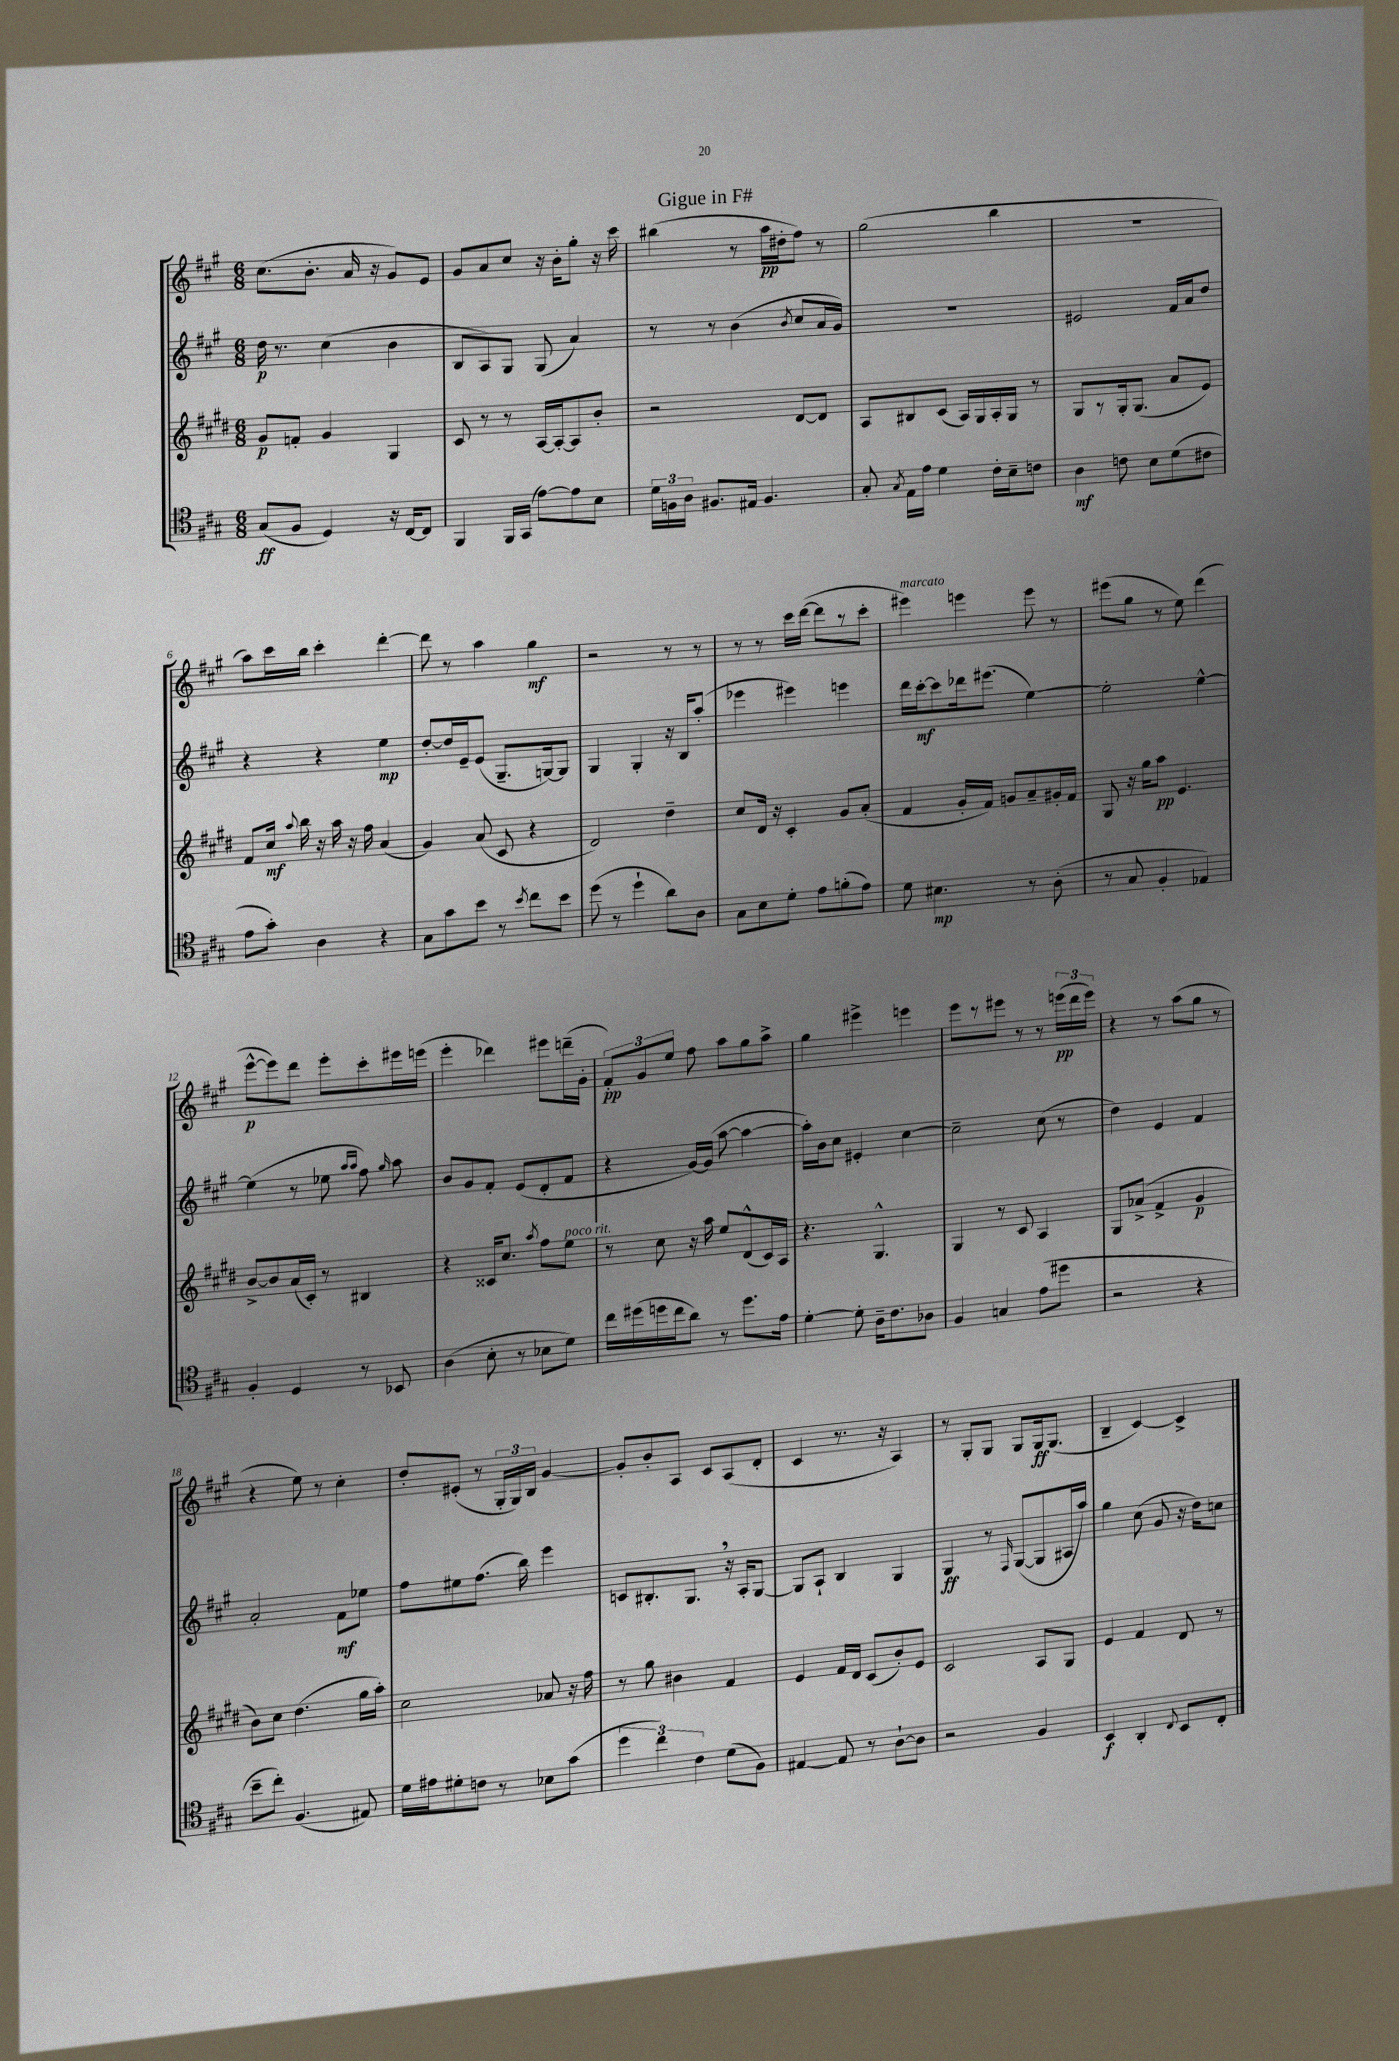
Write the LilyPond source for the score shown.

\header { title = "Gigue in F#" }
<<
\new StaffGroup <<
\new Staff = "s0" {
    \clef treble \key a \major \numericTimeSignature \time 6/8
    \autoBeamOff cis''8.[( b'8.]-. a'16 r16 gis'8[) e'8] |
    gis'8[ a'8 cis''8] r16 b'16[-. gis''8]-. r16 cis'''16 |
    bis''4( r8 a''16[\pp dis''16-. fis''8]) r8 |
    gis''2( b''4 |
    R2. |
    a''8[) cis'''16 b''16] cis'''4-. d'''4~-. |
    d'''8 r8 a''4 gis''4\mf |
    r2 r8 r8 |
    r8 r8 cis'''16[ d'''16]~( d'''8[ r8 cis'''8]-. |
    eis'''4^\markup { \italic "marcato" }) e'''4 e'''8 r8 |
    eis'''8[( gis''8] r8 e''8) d'''4( |
    e'''8[~-^\p e'''8) d'''8] e'''8[-. cis'''8-. eis'''16 e'''16]( |
    e'''4-. des'''4) eis'''8[ d'''16--( gis'16]-. |
    \tuplet 3/2 { fis'8[-.\pp) gis'8 e''8] } fis''8 a''8[ gis''8 a''8]-> |
    gis''4 eis'''4-> e'''4 |
    e'''8[ r8 eis'''8] r8 r8 \tuplet 3/2 { e'''16[\pp( d'''16 e'''16]) } |
    r4 r8 a''8[( gis''8] r8 |
    r4 e''8) r8 cis''4-. |
    d''8[-. eis'8]-.( r8 \tuplet 3/2 { gis16[-. gis16) b16] } gis'4~ |
    gis'8[-. b'8-. a8] cis'8[ a8( d'8]-. |
    cis'4 r8. r16 a4) |
    r8 gis8[-. gis8] gis8[ gis16\ff gis8.]( |
    b4-- cis'4~) cis'4-> \bar "|." |
}
\new Staff = "s1" {
    \clef treble \key a \major \numericTimeSignature \time 6/8
    \autoBeamOff d''16\p r8. cis''4( b'4 |
    b8[ a8) gis8] gis8( a'4) |
    r8 r8 b'4( \acciaccatura { b'8 } cis''8[ a'16 gis'16]) |
    R2. |
    eis'2 fis'16[ a'16 d''8] |
    r4 r4 e''4\mp |
    d''8[~-. d''16 e'16-- e'8]( gis8.[-- g16~) g8] |
    gis4 gis4-. r16 b16[ a''8]-.( |
    ees'''4 eis'''4) e'''4 |
    d'''16[ cis'''16~-.\mf cis'''8 des'''16 eis'''8.]( e''4~) |
    e''2-. e''4~-^ |
    e''4( r8 ees''8 \grace { a''16[ a''16] } fis''8) \grace { gis''16 } a''8 |
    b'8[ gis'8 fis'8]-. e'8[( d'8-. fis'8] |
    r4 gis'16[~) gis'16]( a''8~ a''4~ |
    a''16[-.) b'16 cis''8] eis'4-. cis''4~ |
    cis''2-- cis''8( r8 |
    d''4) e'4 fis'4 |
    a'2-. fis'8[\mf ees''8] |
    fis''8[ eis''8 fis''8.]( b''16) e'''4 |
    c'8[ bis8.-. gis8.] \breathe r16 a16[-. gis8]~ |
    gis8[ a8]-! b4 gis4 |
    gis4\ff r8 \grace { fis16 } gis8[~( gis8 ais16 a''16]) |
    gis''4 cis''8( gis'8 r16 d''16[) c''8] \bar "|." |
}
\new Staff = "s2" {
    \clef treble \key e \major \numericTimeSignature \time 6/8
    \autoBeamOff gis'8[\p f'8]-. gis'4 gis4 |
    cis'8 r8 r8 a16[~ a16~-. a8 b'8]-. |
    r2 dis'8[~ dis'8] |
    a8[ bis8 cis'8]( a16[) gis16 a16-. gis16] r8 |
    gis8[ r8 gis16-. gis8.]( a'8[ e'8]) |
    fis'8[ cis''16]\mf \appoggiatura { a''8 } b''16 r16 a''16 r16 fis''16 a'4( |
    gis'4) a'8( cis'8 r4 |
    dis'2) dis''4-- |
    cis''8[ dis'16] r16 cis'4-. gis'8[ a'8]-.( |
    fis'4 gis'16[-. fis'16]) g'8[ a'8-- gis'16-. fis'16] |
    gis8 r16 gis''16[ a''8]\pp e'4. |
    b'8[~-> b'8 a'16( cis'16]-.) r8 bis4 |
    r4 cisis'16[ cis''8.] \acciaccatura { a''8 } fis''8[ e''8]^\markup { \italic "poco rit." } |
    r8 cis''8 r16 a''16 e''8[ dis'8-^( cis'16) a16] |
    r4. gis4.-^ |
    gis4 r8 cis'8 a4 |
    gis8[ aes'8]->( fis'4-> gis'4\p |
    b'8[) cis''8] dis''4.( gis''16[ a''16]-.) |
    cis''2 aes'8 r16 fis''16 |
    r8 gis''8 bis'4 fis'4 |
    e'4 fis'16[ dis'16] cis'8[( b'8-.) e'8] |
    cis'2 a8[ gis8] |
    e'4 fis'4 dis'8 r8 \bar "|." |
}
\new Staff = "s3" {
    \clef tenor \key a \major \numericTimeSignature \time 6/8
    \autoBeamOff gis8[\ff( fis8] d4) r16 cis16[~ cis8] |
    fis,4 fis,16[ gis,16]( e'8[~) e'8 b8] |
    \tuplet 3/2 { d'16[ f16 a16] } fis8.[ eis16] fis4. |
    gis8-. \acciaccatura { gis8 } e16[ e'16] d'4 cis'16[-. b16-- c'8] |
    a4\mf c'8 b8[ d'8( cis'8] |
    e'8[ gis'8]-.) a4 r4 |
    gis8[ gis'8 b'8] r8 \acciaccatura { b'8 } cis''8[ b'8] |
    d''8( r8 d''4-! a'8[) a8] |
    gis8[ b8 d'8]-. e'8[ f'8-.( e'8]) |
    d'8 bis4.\mp r8 a8-.( |
    r8 gis8 fis4-. ees4) |
    fis4-. d4 r8 bes,8 |
    a4( b8-. r8 bes8[ d'8]) |
    cis''16[ dis''16( d''16 cis''16 a'8]) r8 d''8.[ e'16] |
    d'4~-. d'8-. a16[-- cis'8. aes8] |
    fis4 g4 e'8[( dis''8] |
    r2 r4 |
    b'8[-- cis''8]-.) fis4.( eis8) |
    d'16[ eis'16 dis'8-. c'8] r8 bes8[ gis'8]( |
    \tuplet 3/2 { d''4 cis''4) cis'4 } d'8[( fis8]) |
    eis4~ eis8 r8 a8[~-! a8] |
    r2 fis4 |
    b,4\f a,4-. \appoggiatura { cis8 } b,8[ cis8]-. \bar "|." |
}
>>
>>
